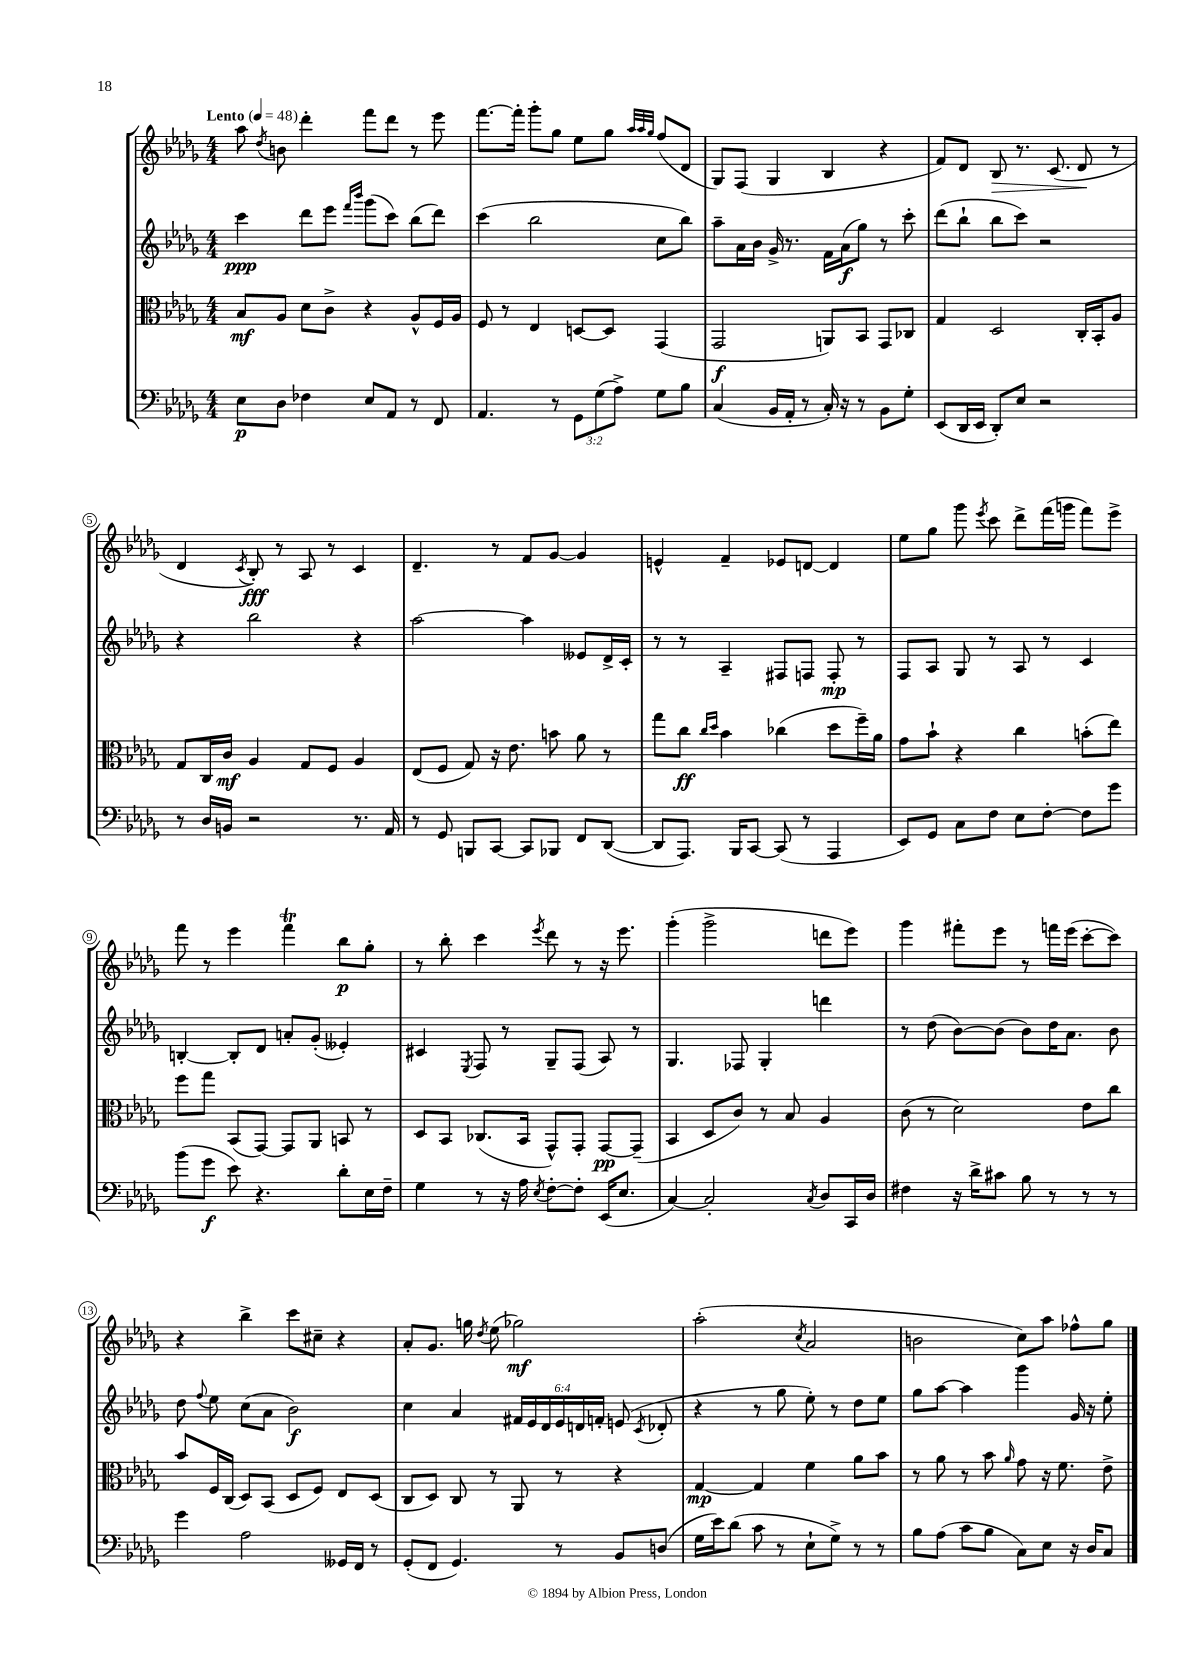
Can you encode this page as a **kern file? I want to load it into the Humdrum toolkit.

**kern	**kern	**kern	**kern
*staff4	*staff3	*staff2	*staff1
*clefF4	*clefC3	*clefG2	*clefG2
*k[b-e-a-d-g-]	*k[b-e-a-d-g-]	*k[b-e-a-d-g-]	*k[b-e-a-d-g-]
*M4/4	*M4/4	*M4/4	*M4/4
*MM48	*MM48	*MM48	*MM48
8E-	8B-	4ccc	8aa-
.	.	.	8qdd-
8D-	8A-	.	8b
4F-	8d-	8ddd-	4ddd-'
.	8c^	8eee-	.
.	.	16qqfff	.
.	.	16qqbbb-	.
8E-	4r	(8ggg-	8fff
8AA-	.	8ccc)	8ddd-
8r	8A-^^	(8bb-	8r
8FF	16F	8ddd-)	8eee-
.	16A-	.	.
=	=	=	=
4.AA-	8F	(4ccc	[8.fff
.	8r	.	.
.	.	.	16fff']
.	4E-	2bb-	8ggg-'
8r	.	.	8gg-
12GG-	[8D	.	8ee-
(12G-	.	.	.
.	8D]	.	8gg-
12A-^)	.	.	.
.	.	.	32qqaa-
.	.	.	32qqaa-
.	.	.	32qqgg-
8G-	(4GG-	8cc	(8ff
8B-	.	8bb-)	8d-
=	=	=	=
(4C	2GG-	8aa-~	8G-)
.	.	16a-	(8F
.	.	16b-	.
16BB-	.	16g-^	4G-
16AA-'	.	8.r	.
8r	.	.	.
16C')	8AA)	16f	4B-
16r	.	(16a-	.
8r	8BB-	8gg-)	.
8BB-	8GG-	8r	4r
8G-'	8C-	8ccc'	.
=	=	=	=
(8EE-	4G-	(8ddd-	8f)
16DD-	.	8bb-`	8d-
16EE-	.	.	.
8DD-')	2D-	8bb-	8B-
8E-	.	8ccc)	8.r
2r	.	2r	.
.	.	.	(8.c
.	16C'	.	8d-
.	16BB-'	.	.
.	8A-	.	8r
=	=	=	=
8r	8G-	4r	4d-
16D-	16C	.	.
16BB	16c	.	.
.	.	.	8qc
2r	4A-	2bb-	8B-')
.	.	.	8r
.	8G-	.	8A-
.	8F	.	8r
8.r	4A-	4r	4c
16AA-	.	.	.
=	=	=	=
8r	(8E-	[2aa-	4.d-~
8GG-	8F	.	.
8BBB	8G-)	.	.
[8CC	16r	.	8r
.	8.e-	.	.
8CC]	.	4aa-]	8f
8BBB-	8b	.	[8g-
8FF	8a-	8e--	4g-]
([8DD-	8r	16d-^	.
.	.	16c'	.
=	=	=	=
8DD-]	8gg-	8r	4e^^
8.AAA-)	8cc	8r	.
.	16qqcc	.	.
.	16qqdd-	.	.
.	4b-	4A-~	4f~
16BBB-	.	.	.
[8CC	.	.	.
(8CC]	(4cc-	8F#	8e-
8r	.	8F	[8d
4AAA-	8dd-	8F'	4d]
.	16ff~)	8r	.
.	16a-	.	.
=	=	=	=
8EE-)	8g-	8F	8ee-
8GG-	8b-`	8A-	8gg-
8C	4r	8G-	8ggg-
.	.	.	8qeee-
8F	.	8r	8ccc
8E-	4cc	8A-	8ddd-^
[8F'	.	8r	(16fff
.	.	.	16ggg
8F]	(8b'	4c	8fff)
8g-	8ee-)	.	8eee-^
=	=	=	=
(8b-	8ff	[4B'	8fff
8g-	8gg-	.	8r
8e-)	(8BB-	8B']	4eee-
4.r	[8GG-)	8d-	.
.	8GG-]	8a'	4fff
.	8AA-	(8g-'	.
8d-'	8BB	4e--')	8bb-
16E-	8r	.	8gg-'
16F~	.	.	.
=	=	=	=
4G-	8D-	4c#	8r
.	8BB-	.	8bb-'
.	.	8qE-	.
8r	(8.C-	8F	4ccc
16r	.	8r	.
16A-	16BB-	.	.
8qE-	.	.	8qeee-
[8F'	8GG-^^)	8G-~	8ddd-
8F']	8GG-'	(8F	8r
(16EE-	[8GG-	8A-)	16r
8.E-	.	.	8.eee-
.	(8GG-~]	8r	.
=	=	=	=
[4C)	4BB-	4.G-	(4ggg-'
2C']	8D-	.	2ggg-^
.	8c)	8F-	.
.	8r	4G-'	.
.	8B-	.	.
8qC	.	.	.
8D-	4A-	4ddd	8ddd
16CC	.	.	8eee-)
16D-	.	.	.
=	=	=	=
4F#	(8c	8r	4ggg-
.	8r	(8dd-	.
16r	2d-)	[8b-)	8fff#'
16d-^	.	.	.
8c#	.	(8b-]	8eee-
8B-	.	8b-)	8r
8r	.	16dd-	16fff
.	.	8.a-	(16eee-
8r	8e-	.	[8ccc'
8r	8cc	8b-	8ccc])
=	=	=	=
4g-	8b-	8dd-	4r
.	.	8qqff	.
.	16F	8ee-	.
.	(16C	.	.
2A-	8D-)	(8cc	4bb-^
.	(8BB-	8a-	.
.	8D-	2b-)	8ccc
.	8F)	.	8cc#~
16GG--	8E-	.	4r
16FF	.	.	.
8r	(8D-	.	.
=	=	=	=
(8GG-'	8C	4cc	8a-'
8FF	8D-)	.	8.g-
4.GG-)	8C	4a-	.
.	.	.	16gg
.	.	.	8qdd-
.	8r	.	(8ee-
.	8AA-	24f#	2gg-)
.	.	24e-	.
.	.	24d-	.
8r	8r	24e-	.
.	.	24d	.
.	.	24f'	.
8BB-	4r	(8e	.
.	.	8qc	.
(8D	.	8d-'	.
=	=	=	=
16G-	[4G-	4r	(2aa-'
16e-)	.	.	.
(8d-	.	.	.
8c	4G-]	8r	.
8r	.	8gg-	.
.	.	.	8qcc
8E-`	4f	8ee-')	2a-
8G-^)	.	8r	.
8r	8a-	8dd-	.
8r	8b-	8ee-	.
=	=	=	=
8B-	8r	8gg-	2b
(8A-	8a-	[8aa-	.
8c	8r	4aa-]	.
8B-	8b-	.	.
.	16qqa-	.	.
8C)	8g-	4ggg-	8cc)
8E-	16r	.	8aa-
.	8.f	.	.
16r	.	16g-	8ff-^^
16D-	.	16r	.
8C	8e-^	8ee-'	8gg-
==	==	==	==
*-	*-	*-	*-
